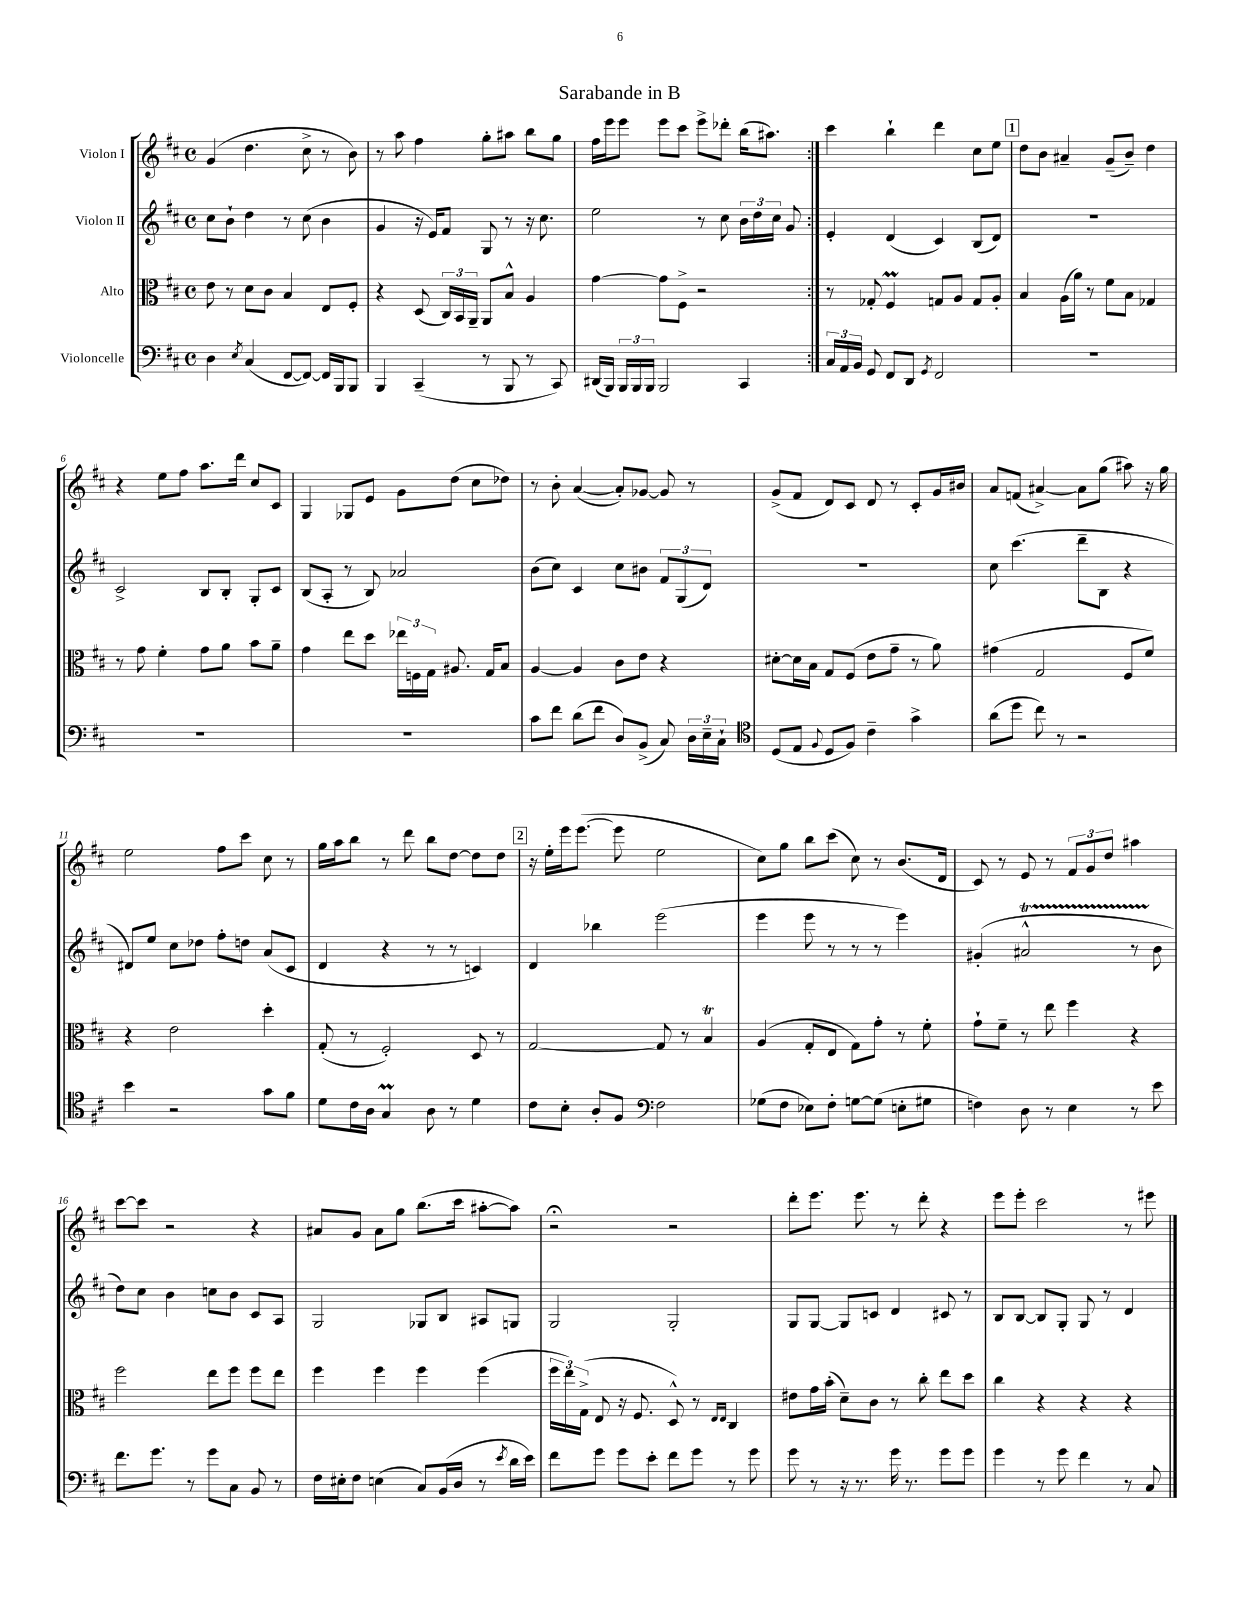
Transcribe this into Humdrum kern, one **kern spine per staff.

**kern	**kern	**kern	**kern
*staff4	*staff3	*staff2	*staff1
*clefF4	*clefC3	*clefG2	*clefG2
*k[f#c#]	*k[f#c#]	*k[f#c#]	*k[f#c#]
*M4/4	*M4/4	*M4/4	*M4/4
*met(c)	*met(c)	*met(c)	*met(c)
4D\	8e\	8cc#\L	(4g/
.	8r	8b`\J	.
8qE/	.	.	.
(4C#/	8d\L	4dd\	4.dd\
.	8c#\J	.	.
[8FF#/L	4B/	8r	.
8FF#/_J)	.	(8cc#\	8cc#^\
16FF#/]LL	8E/L	4b\	8r
16BBB/J	.	.	.
8BBB/J	8F#'/J	.	8b\)
=	=	=	=
4BBB/	4r	4g/	8r
.	.	.	8aa\
(4CC#~/	(8D/	16r	4ff#\
.	.	16e/LK)	.
.	24C#/LL)	8f#/J	.
.	24BB/	.	.
.	24AA~/JJ	.	.
8r	8AA/L	8G/	8gg'\L
8BBB/	8B^^/J	8r	8aa#\J
8r	4A/	16r	8bb\L
.	.	8.cc#\	.
8CC#/)	.	.	8gg\J
=	=	=	=
(16DD#/LL	[4g\	2ee\	16ff#\LL
16BBB/JJ)	.	.	16eee\J
24BBB/LL	.	.	8eee\J
24BBB/	.	.	.
24BBB/JJ	.	.	.
2BBB/	8g\]L	.	8eee\L
.	8F#^\J	.	8ccc#\J
.	2r	8r	8eee^\L
.	.	8cc#\	8ddd-'\J
4CC#/	.	24b\LL	(16bb\LK
.	.	24dd\	.
.	.	.	8.aa#\J)
.	.	24cc#\JJ	.
.	.	8g/	.
=:|!	=:|!	=:|!	=:|!
24C#/LL	8r	4e'/	4ccc#\
24AA/	.	.	.
24BB/JJ	.	.	.
8GG/	8G-'/	.	.
8FF#/L	4F#/	(4d/	4bb`\
8DD/J	.	.	.
8qGG/	.	.	.
2FF#/	8G/L	4c#/)	4ddd\
.	8A/J	.	.
.	8G/L	(8B/L	8cc#\L
.	8A'/J	8d/J)	8ee\J
=	=	=	=
1r	4B/	1r	8dd\L
.	.	.	8b\J
.	(16A\LL	.	4a#~/
.	16a\JJ)	.	.
.	8r	.	.
.	8f#\L	.	(8g~/L
.	8B\J	.	8b~/J)
.	4G-/	.	4dd\
=	=	=	=
1r	8r	2c#^/	4r
.	8g\	.	.
.	4f#'\	.	8ee\L
.	.	.	8ff#\J
.	8g\L	8B/L	8.aa\L
.	8a\J	8B'/J	.
.	.	.	16ddd\Jk
.	8b\L	8G'/L	8cc#/L
.	8a~\J	8c#/J	8c#/J
=	=	=	=
1r	4g\	(8B/L	4G/
.	.	8A'/J	.
.	8ee\L	8r	8G-/L
.	8dd\J	8B/)	8e/J
.	24ee-\LL	2a-/	8g\L
.	24F\	.	.
.	24G\JJ	.	.
.	8.A#/	.	(8dd\J
.	.	.	8cc#\L
.	16G/LK	.	.
.	8B/J	.	8dd-\J)
=	=	=	=
8c#\L	[4A/	(8b\L	8r
8f#\J	.	8cc#\J)	8b'\
(8d\L	4A/]	4c#/	([4a/
8f#\J	.	.	.
8D/L)	8c#\L	8cc#\L	8a'/]L)
(8BB^/J	8e\J	8b#\J	[8g-/J
8C#/)	4r	12f#/L	8g-/]
.	.	(12G/	.
24D\LL	.	.	8r
24E~\	.	12d/J)	.
24C#`\JJ	.	.	.
=	=	=	=
*clefC4	*	*	*
(8D/L	[8d#'\L	1r	(8g^/L
8E/J	16d#\]L	.	8f#/J
.	16B\JJ	.	.
8qqF#/	.	.	.
8D/L	8G/L	.	8d/L)
8F#/J)	(8F#/J	.	8c#/J
4c#~\	8e\L	.	8d/
.	8g~\J	.	8r
4g^\	8r	.	8c#'/L
.	8a\)	.	16g/L
.	.	.	16b#/JJ
=	=	=	=
(8a\L	(4g#\	8cc#\	8a/L
8dd\J	.	(4.ccc#\	(8f/J
8cc#\)	2G/	.	[4a#^/)
8r	.	.	.
2r	.	8ddd~\L	8a#\]L
.	.	8B\J	(8gg\J
.	8F#/L	4r	8aa#\)
.	8f#/J)	.	16r
.	.	.	16gg\
=	=	=	=
4b\	4r	8d#/L)	2ee\
.	.	8ee/J	.
2r	2e\	8cc#\L	.
.	.	8dd-\J	.
.	.	8ff#'\L	8ff#\L
.	.	8dd\J	8ccc#\J
8g\L	4dd'\	(8a/L	8cc#\
8f#\J	.	8c#/J	8r
=	=	=	=
8d\L	(8G'/	4d/	16gg\LL
.	.	.	16aa\J
16c#\L	8r	.	8bb\J
16A\JJ	.	.	.
4G/	2F#'/)	4r	8r
.	.	.	8ddd\
8A\	.	8r	8bb\L
8r	.	8r	[8dd\J
4d\	8D/	4c/)	8dd\]L
.	8r	.	8dd\J
=	=	=	=
8c#\L	[2G/	4d/	16r
.	.	.	16ee'\LL
8B'\J	.	.	16eee\J
.	.	.	([8.eee\J
8A'/L	.	4bb-\	.
8F#/J	.	.	8eee\]
*clefF4	*	*	*
2F#\	8G/]	(2eee\	2ee\
.	8r	.	.
.	4B/	.	.
=	=	=	=
(8G-\L	(4A/	4eee\	8cc#\L)
8F#\J	.	.	8gg\J
8E-\L)	8G'/L	8eee\	8bb\L
8F#'\J	8E/J	8r	(8ccc#\J
[8G\L	8G\L)	8r	8cc#\)
(8G\]J	8g'\J	8r	8r
8E'\L	8r	4eee\)	(8.b/L
8G#\J	8f#'\	.	.
.	.	.	16d/Jk
=	=	=	=
4F\)	8g`\L	(4g#'/	8c#/)
.	8f#~\J	.	8r
8D\	8r	2a#^^/	8e/
8r	8ee\	.	8r
4E\	4ff#\	.	12f#/L
.	.	.	12g/
.	.	.	12dd/J
8r	4r	8r	4aa#\
8e\	.	8b\	.
=	=	=	=
8.f#\L	2ff#\	8dd\L)	[8ccc#\L
.	.	8cc#\J	8ccc#\]J
8.g\J	.	.	.
.	.	4b\	2r
8r	.	.	.
8g\L	8ee\L	8cc\L	.
8C#\J	8ff#\J	8b\J	.
8BB/	8ff#\L	8c#/L	4r
8r	8ee\J	8A/J	.
=	=	=	=
16F#\LL	4ff#\	2G/	8a#/L
16E#'\J	.	.	.
8F#\J	.	.	8g/J
(4E\	4ff#\	.	8a#\L
.	.	.	8gg\J
8C#/L)	4ff#\	8G-/L	(8.bb\L
(16BB/L	.	8B/J	.
16D/JJ	.	.	16ccc#\Jk
8r	(4ff#\	8A#/L	[8aa#'\L
8qe/	.	.	.
16d\LL	.	8G/J	8aa#\]J)
16e\JJ)	.	.	.
=	=	=	=
8f#\L	24ff#\LL	2G/	2r;
.	24ee\)	.	.
.	(24G^\JJ	.	.
8g\J	8E/	.	.
8g\L	16r	.	.
.	8.F#/	.	.
8e'\J	.	.	.
8f#\L	8D^^/)	2G'/	2r
8g\J	8r	.	.
.	16qqE/LL	.	.
.	16qqE/JJ	.	.
8r	4C#/	.	.
8g\	.	.	.
=	=	=	=
8g\	8e#\L	8G/L	8ddd'\L
8r	16g\L	[8G/J	8.eee\J
.	(16b'\JJ	.	.
16r	8d~\L)	8G/]L	.
8.r	.	.	8.eee\
.	8c#\J	8c/J	.
16g\	8r	4d/	8r
8.r	.	.	.
.	8cc#'\	.	8ddd'\
8g\L	8ee\L	8c#/	4r
8g\J	8dd\J	8r	.
=	=	=	=
4g\	4cc#\	8B/L	8eee\L
.	.	[8B/J	8eee'\J
8r	4r	8B/]L	2ccc#\
8g\	.	8G'/J	.
4f#\	4r	8G/	.
.	.	8r	.
8r	4r	4d/	8r
8C#/	.	.	8eee#\
==	==	==	==
*-	*-	*-	*-
